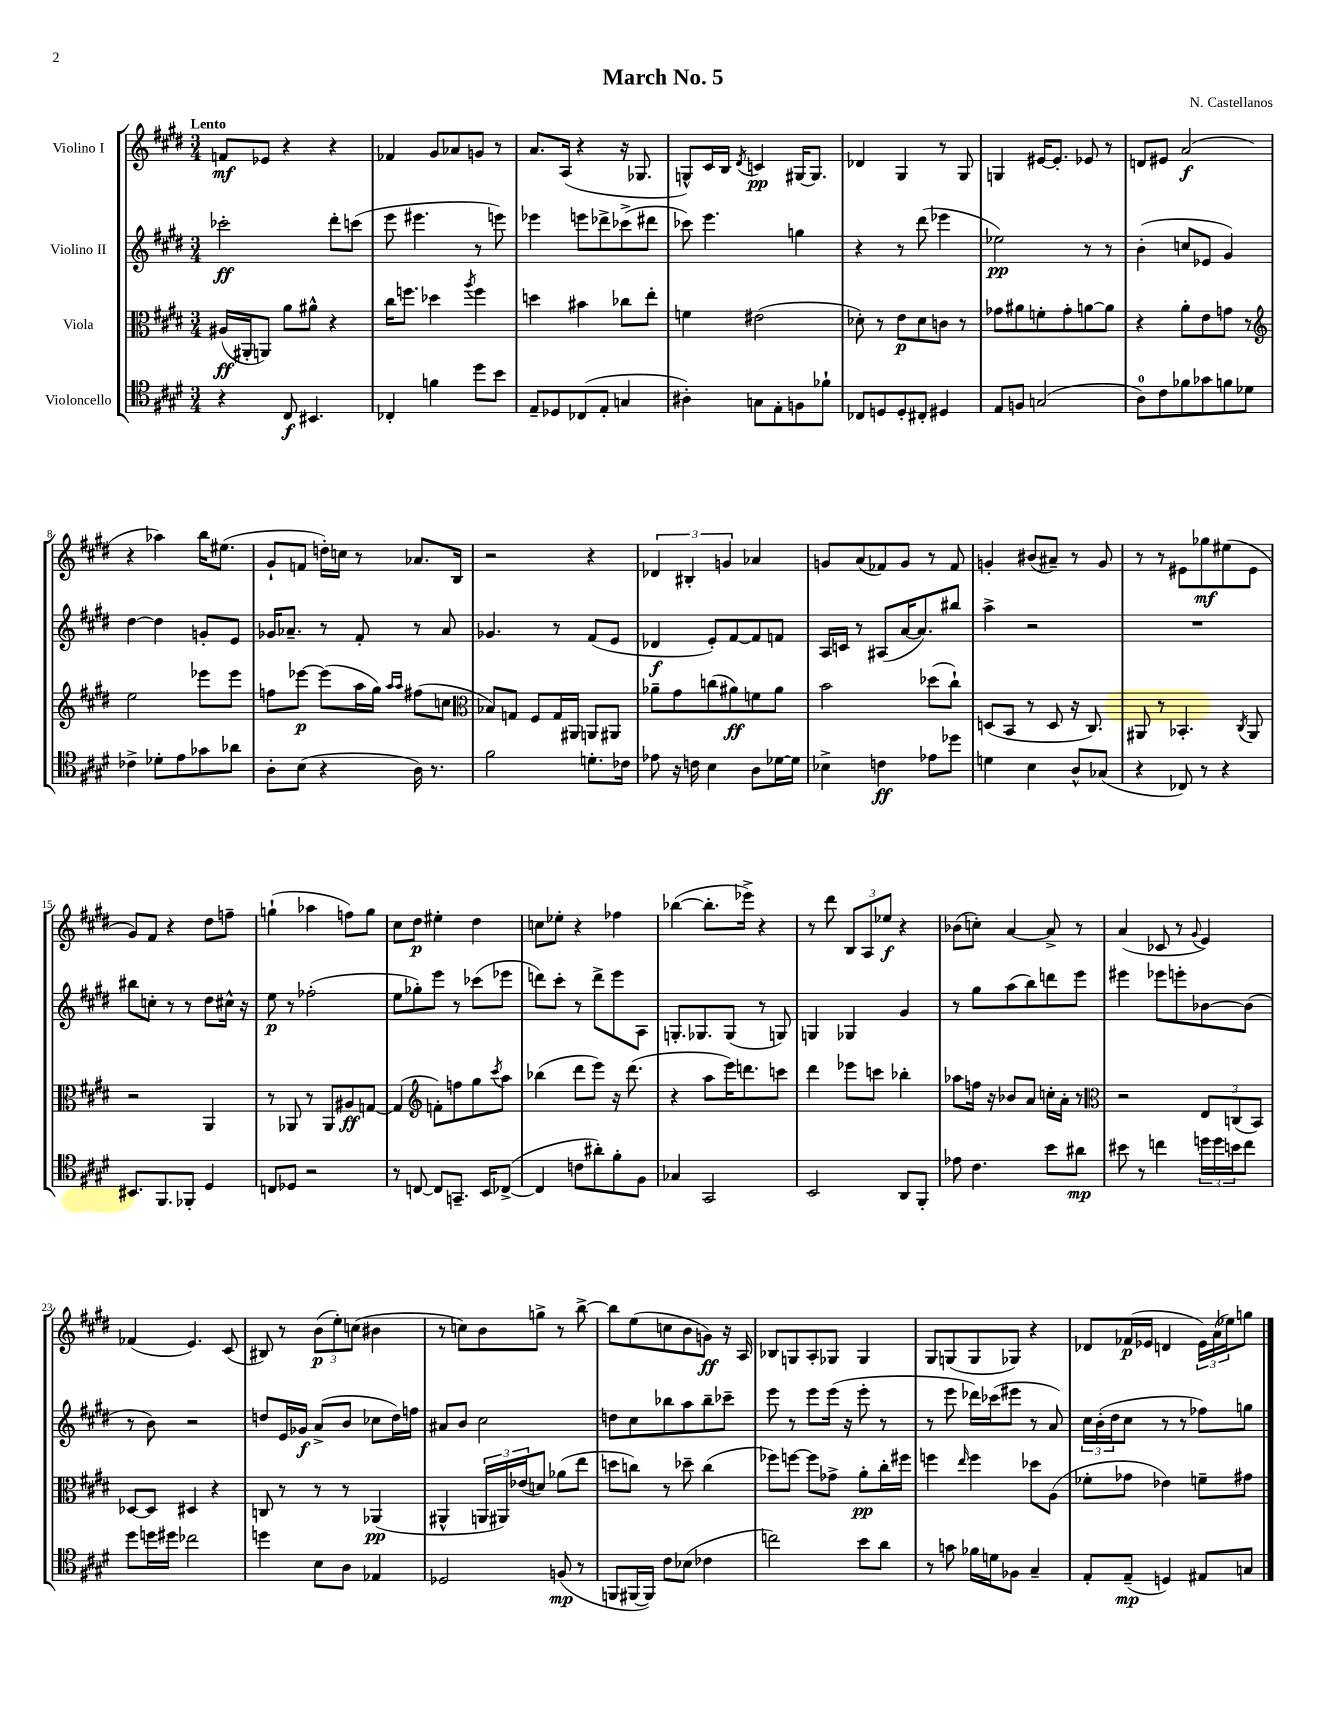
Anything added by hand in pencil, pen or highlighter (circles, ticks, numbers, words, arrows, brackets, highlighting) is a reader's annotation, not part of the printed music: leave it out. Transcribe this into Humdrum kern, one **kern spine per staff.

**kern	**dynam	**kern	**dynam	**kern	**dynam	**kern	**dynam
*part4	*part4	*part3	*part3	*part2	*part2	*part1	*part1
*staff4	*staff4	*staff3	*staff3	*staff2	*staff2	*staff1	*staff1
*I"Violoncello	*	*I"Viola	*	*I"Violino II	*	*I"Violino I	*
*clefC4	*	*clefC3	*	*clefG2	*	*clefG2	*
*k[f#c#g#d#]	*	*k[f#c#g#d#]	*	*k[f#c#g#d#]	*	*k[f#c#g#d#]	*
*M3/4	*	*M3/4	*	*M3/4	*	*M3/4	*
=1	=1	=1	=1	=1	=1	=1	=1
!	!	!	!	!	!	!LO:TX:a:B:t=Lento	!
4r	.	(16A#X/LL	ff	2ccc-X'\	ff	8fn/L	mf
.	.	16AA#X'/J	.	.	.	.	.
.	.	8AAn/J)	.	.	.	8e-X/J	.
8C#/	f	8a\L	.	.	.	4r	.
4.BB#X/	.	8a#X^^\J	.	.	.	.	.
.	.	4r	.	8ddd#'\L	.	4r	.
.	.	.	.	(8cccn\J	.	.	.
=2	=2	=2	=2	=2	=2	=2	=2
4C-X'/	.	16cc#\KL	.	8eee\	.	4f-X/	.
.	.	8.ffn\J	.	.	.	.	.
.	.	.	.	4.eee#X\	.	.	.
4fn\	.	4dd-X\	.	.	.	8g#/L	.
.	.	.	.	.	.	8a-X/	.
.	.	8qaa/	.	.	.	.	.
8dd#\L	.	4ff\	.	8r	.	8gn/J	.
8b\J	.	.	.	8eeen\)	.	8r	.
=3	=3	=3	=3	=3	=3	=3	=3
8E~/L	.	4ddn\	.	4eee-X\	.	8.a/L	.
8D-X/	.	.	.	.	.	.	.
.	.	.	.	.	.	(16A/Jk	.
(8C-X/	.	4b#X\	.	8eeen\L	.	4r	.
8E'/J	.	.	.	8ddd-X^\	.	.	.
4Gn/	.	8cc-X\L	.	(8ccc-X^\	.	16r	.
.	.	.	.	.	.	8.G-X/	.
.	.	8ee'\J	.	8ddd#X\J	.	.	.
=4	=4	=4	=4	=4	=4	=4	=4
4A#X'\)	.	4fn\	.	8ccc-X\)	.	8Gn^^/L)	.
.	.	.	.	4.eee\	.	16c#/L	.
.	.	.	.	.	.	16B/JJ	.
.	.	.	.	.	.	8qd#/	.
8Gn\L	.	(2e#X\	.	.	.	4cn/	pp
8E'\	.	.	.	.	.	.	.
8Fn\	.	.	.	4ggn\	.	[16G#X/KL	.
.	.	.	.	.	.	8.G#/J]	.
8f-X`\J	.	.	.	.	.	.	.
=5	=5	=5	=5	=5	=5	=5	=5
8C-X/L	.	8d-X'\)	.	4r	.	4d-X/	.
8Dn/	.	8r	.	.	.	.	.
8D'/	.	8e\L	p	8r	.	4G#/	.
8C#X'/J	.	8d-\	.	(8ddd#\	.	.	.
4D#X/	.	8cn\J	.	4eee-X\	.	8r	.
.	.	8r	.	.	.	8G#/	.
=6	=6	=6	=6	=6	=6	=6	=6
8E/L	.	8g-X\L	.	2ee-X\)	pp	4Gn/	.
8Fn/J	.	8a#X\	.	.	.	.	.
(2Gn/	.	8fn'\	.	.	.	[16e#X/KL	.
.	.	.	.	.	.	8.e#'/J]	.
.	.	8g-'\	.	.	.	.	.
.	.	[8an\	.	8r	.	8e-X/	.
.	.	8a\J]	.	8r	.	8r	.
=7	=7	=7	=7	=7	=7	=7	=7
8A\L)	.	4r	.	(4b'\	.	8dn/L	.
8c#\	.	.	.	.	.	8e#X/J	.
8f-X\	.	8a'\L	.	8ccn/L	.	(2a/	f
8g-X\	.	8e\	.	8e-X/J	.	.	.
8fn\	.	8gn\J	.	4g#/)	.	.	.
8d-X\J	.	8r	.	.	.	.	.
!!LO:LB:g=z
=8	=8	=8	=8	=8	=8	=8	=8
*	*	*clefG2	*	*	*	*	*
4c-X^\	.	2ee\	.	[4dd#\	.	4r	.
8d-X'\L	.	.	.	4dd#\]	.	4aa-X\)	.
8e\	.	.	.	.	.	.	.
8g-X\	.	8eee-X\L	.	8gn'/L	.	16bb\KL	.
.	.	.	.	.	.	(8.ee#X\J	.
8a-X\J	.	8eee-\J	.	8e/J	.	.	.
=9	=9	=9	=9	=9	=9	=9	=9
8A'\L	.	8ffn\L	.	16g-X/KL	.	8g#`/L	.
.	.	.	.	8.a-X~/J	.	.	.
(8B\J	.	[8eee-X\J	p	.	.	8fn/J	.
4r	.	(8eee-\L]	.	8r	.	16ddn'\LL)	.
.	.	.	.	.	.	16ccn\JJ	.
.	.	16aa\L	.	8f#'/	.	8r	.
.	.	16gg#\JJ)	.	.	.	.	.
.	.	16qqaa/LL	.	.	.	.	.
.	.	16qqaa/JJ	.	.	.	.	.
16A\)	.	(8ff#X\L	.	8r	.	8.a-X/L	.
8.r	.	.	.	.	.	.	.
.	.	8ccn\J	.	8a-/	.	.	.
.	.	.	.	.	.	16B/Jk	.
=10	=10	=10	=10	=10	=10	=10	=10
*	*	*clefC3	*	*	*	*	*
2f#\	.	8B-X/L)	.	4.g-X/	.	2r	.
.	.	8Gn/J	.	.	.	.	.
.	.	8F#/L	.	.	.	.	.
.	.	16G/L	.	8r	.	.	.
.	.	16AA#X/JJ	.	.	.	.	.
8.dn'\L	.	8AAn/L	.	(8f#/L	.	4r	.
.	.	8AA#X/J	.	8e/J	.	.	.
16c-X\Jk	.	.	.	.	.	.	.
=11	=11	=11	=11	=11	=11	=11	=11
8e-X\	.	8a-X~\L	.	4d-X/	f	6d-X/	.
16r	.	8g#\	.	.	.	.	.
.	.	.	.	.	.	6B#X'/	.
16cn\	.	.	.	.	.	.	.
4B\	.	(8ccn\	.	8e'/L)	.	.	.
.	.	.	.	.	.	6gn/	.
.	.	8a#X\)	ff	[8f#/	.	.	.
8A\L	.	8fn\	.	8f#/]	.	4a-X/	.
[16d-X\L	.	8a#\J	.	8fn/J	.	.	.
16d-\JJ]	.	.	.	.	.	.	.
=12	=12	=12	=12	=12	=12	=12	=12
4B-X^\	.	2b\	.	16A/LL	.	8gn/L	.
.	.	.	.	16cn/JJ	.	.	.
.	.	.	.	8r	.	(8a/	.
4cn\	ff	.	.	(8A#X/L	.	8f-X/)	.
.	.	.	.	[16a/K	.	8g/J	.
.	.	.	.	8.a/])	.	.	.
8e-X\L	.	(8dd-X\L	.	.	.	8r	.
8dd-X\J	.	8cc#`\J)	.	8bb#X/J	.	8f-/	.
=13	=13	=13	=13	=13	=13	=13	=13
4dn\	.	(8Dn/L	.	4aa^\	.	4gn'/	.
.	.	8BB/J	.	.	.	.	.
4B\	.	8r	.	2r	.	(8b#X/L	.
.	.	8D/	.	.	.	8a#X~/J)	.
8A^^/L	.	16r	.	.	.	8r	.
.	.	8.C#/)	.	.	.	.	.
(8G-X/J	.	.	.	.	.	8g/	.
=14	=14	=14	=14	=14	=14	=14	=14
4r	.	8AA#X/	.	2.r	.	8r	.
.	.	8r	.	.	.	8r	.
8C-X/)	.	4.BB-X'/	.	.	.	8e#X\L	.
8r	.	.	.	.	.	8gg-X\	mf
4r	.	.	.	.	.	(8ee#X\	.
.	.	8qC#/	.	.	.	.	.
.	.	8AA#/	.	.	.	8e#\J	.
!!LO:LB:g=z
=15	=15	=15	=15	=15	=15	=15	=15
8.BB#X/L	.	2r	.	8bb#X\L	.	8g#/L)	.
.	.	.	.	8ccn'\J	.	8f#/J	.
8.FF#/	.	.	.	.	.	.	.
.	.	.	.	8r	.	4r	.
8FF-X'/J	.	.	.	8r	.	.	.
4D#/	.	4AA/	.	8dd#\L	.	8dd#\L	.
.	.	.	.	16cc#X^^\Jk	.	8ffn~\J	.
.	.	.	.	16r	.	.	.
=16	=16	=16	=16	=16	=16	=16	=16
8Cn/L	.	8r	.	8ee\	p	(4ggn`\	.
8D-X/J	.	8AA-X/	.	8r	.	.	.
2r	.	8r	.	(2ff-X'\	.	4aa-X\	.
.	.	8AA-/L	.	.	.	.	.
.	.	8A#X/	ff	.	.	8ffn\L)	.
.	.	[8Gn/J	.	.	.	8gg\J	.
=17	=17	=17	=17	=17	=17	=17	=17
8r	.	(4G/]	.	8ee\L	.	8cc#\L	.
[8Cn/	.	.	.	8gg-X'\)	.	8dd#\J	p
*	*	*clefG2	*	*	*	*	*
8C/L]	.	8fn'\L)	.	8eee\J	.	4ee#X'\	.
8.GGn~/J	.	8ffn\	.	8r	.	.	.
.	.	8gg#\	.	(8ccc-X\L	.	4dd#\	.
16BB/KL	.	.	.	.	.	.	.
.	.	8qccc#/	.	.	.	.	.
([8C-X^/J	.	8aa\J	.	8eee-X\J	.	.	.
=18	=18	=18	=18	=18	=18	=18	=18
4C-/]	.	(4bb-X\	.	8dddn\L)	.	8ccn\L	.
.	.	.	.	8ccc#'\J	.	8ee-X'\J	.
8cn\L	.	8ddd#\L	.	8r	.	4r	.
8a#X'\)	.	8eee\J)	.	8ddd^\L	.	.	.
8f#'\	.	16r	.	8eee\	.	4ff-X\	.
.	.	(8.ddd#\	.	.	.	.	.
8F#\J	.	.	.	8A\J	.	.	.
=19	=19	=19	=19	=19	=19	=19	=19
4G-X/	.	4r	.	8.Gn'/L	.	([4bb-X\	.
.	.	.	.	8.G-X/	.	.	.
2GG#/	.	8aa\L	.	.	.	8.bb-'\L]	.
.	.	16eee\K)	.	(8G-/J	.	.	.
.	.	8.dddn\	.	.	.	16eee-X^\Jk)	.
.	.	.	.	8r	.	4r	.
.	.	8cccn\J	.	8Gn/)	.	.	.
=20	=20	=20	=20	=20	=20	=20	=20
2BB/	.	4ddd#\	.	4Gn/	.	8r	.
.	.	.	.	.	.	8ddd#\	.
.	.	8eee-X\L	.	4G-X/	.	12B/L	.
.	.	.	.	.	.	12A/	.
.	.	8cccn\J	.	.	.	.	.
.	.	.	.	.	.	12ee-X/J	f
8AA/L	.	4bb-X'\	.	4g#/	.	4r	.
8FF#'/J	.	.	.	.	.	.	.
=21	=21	=21	=21	=21	=21	=21	=21
8e-X\	.	8aa-X\L	.	8r	.	(8b-X\L	.
4.c#\	.	16ffn\Jk	.	8gg#\L	.	8ccn'\J)	.
.	.	16r	.	.	.	.	.
.	.	8b-X/L	.	(8aa\	.	[4a/	.
.	.	8a/J	.	8bb\)	.	.	.
8b\L	.	16ccn'\LL	.	8dddn\	.	8a^/]	.
.	.	16a'\JJ	.	.	.	.	.
8a#X\J	mp	8r	.	8eee\J	.	8r	.
=22	=22	=22	=22	=22	=22	=22	=22
*	*	*clefC3	*	*	*	*	*
8b#X\	.	2r	.	4eee#X\	.	(4a/	.
8r	.	.	.	.	.	.	.
4ccn\	.	.	.	8eee-X\L	.	8c-X/	.
.	.	.	.	8eeen'\	.	8r	.
.	.	.	.	.	.	8qqg#/	.
24ddn\LL	.	12E/L	.	[8b-X\	.	4e/)	.
24dd\	.	.	.	.	.	.	.
24bn\J	.	(12Cn/	.	.	.	.	.
8cc\J	.	.	.	(8b-\J]	.	.	.
.	.	12BB/J)	.	.	.	.	.
!!LO:LB:g=z
=23	=23	=23	=23	=23	=23	=23	=23
8dd#\L	.	[8D-X/L	.	8r	.	(4f-X/	.
16ddn\L	.	8D-/J]	.	8b\)	.	.	.
16dd#X\JJ	.	.	.	.	.	.	.
2cc-X\	.	4D#X/	.	2r	.	4.e/)	.
.	.	4r	.	.	.	.	.
.	.	.	.	.	.	(8c#/	.
=24	=24	=24	=24	=24	=24	=24	=24
4ddn\	.	8Cn/	.	8ddn/L	.	8B#X/)	.
.	.	8r	.	16e/L	.	8r	.
.	.	.	.	16g-X/JJ	f	.	.
8B\L	.	8r	.	(8a^/L	.	(12b\L	p
.	.	.	.	.	.	12ee'\)	.
8A\J	.	8r	.	8b/J	.	.	.
.	.	.	.	.	.	(12ccn\J	.
4E-X/	.	(4AA-X/	pp	8cc-X\L	.	4b#X\	.
.	.	.	.	16dd\L)	.	.	.
.	.	.	.	16ffn\JJ	.	.	.
=25	=25	=25	=25	=25	=25	=25	=25
2D-X/	.	4AA#X^^/	.	8a#X/L	.	8r	.
.	.	.	.	8b/J	.	8ccn\L)	.
.	.	24AAn/LL	.	2cc#\	.	8b\	.
.	.	24AA#X/)	.	.	.	.	.
.	.	(24e-X/J	.	.	.	.	.
.	.	8dn/J)	.	.	.	8ggn^\J	.
(8Fn/	mp	(8a-X\L	.	.	.	8r	.
8r	.	8ee\J	.	.	.	[8bb^\	.
=26	=26	=26	=26	=26	=26	=26	=26
8FFn/L	.	8ddn\L	.	8ddn\L	.	8bb\L]	.
[16FF#X/L	.	8ccn\J)	.	8cc#\	.	(8ee\	.
16FF#/JJ])	.	.	.	.	.	.	.
8c#\L	.	8r	.	8bb-X\	.	8ccn\	.
(8B-X\J	.	8dd-X~\	.	8aa\	.	8b\	.
4c-X\	.	(4cc\	.	8bb-~\	.	8gn\J)	ff
.	.	.	.	8ccc-X~\J	.	16r	.
.	.	.	.	.	.	16A/	.
=27	=27	=27	=27	=27	=27	=27	=27
2ccn\)	.	8ff-X\L)	.	8eee\	.	8B-X/L	.
.	.	[8ffn\J	.	8r	.	8Gn/	.
.	.	8ff\L]	.	8eee\L	.	8A'/	.
.	.	8g-X^\J	.	(16eee\Jk	.	8G-X/J	.
.	.	.	.	16r	.	.	.
8b\L	.	8a'\L	pp	8eee'\	.	4G-/	.
8a\J	.	16cc#'\L	.	8r	.	.	.
.	.	16ff#X\JJ	.	.	.	.	.
=28	=28	=28	=28	=28	=28	=28	=28
8r	.	4ffn\	.	8r	.	8G#/L	.
8gn\	.	.	.	8eee\	.	(8Gn/	.
.	.	16qqee/	.	.	.	.	.
16f-X\LL	.	4ff\	.	16ddd-X\LL)	.	8G/	.
16dn\J	.	.	.	(16ccc-X\J	.	.	.
8F-X\J	.	.	.	8eee#X\J	.	8G-X/J)	.
4G#~/	.	8dd-X\L	.	8r	.	4r	.
.	.	(8A\J	.	8a/)	.	.	.
=29	=29	=29	=29	=29	=29	=29	=29
8E'/L	.	8f-X'\L	.	24cc#\LL	.	8d-X/L	.
.	.	.	.	(24b'\	.	.	.
.	.	.	.	24dd#\J	.	.	.
(8E~/J	mp	8g-X\J	.	8cc#\J	.	(16f-X/L	p
.	.	.	.	.	.	16e-X/JJ	.
4Dn/)	.	4e-X\)	.	8r	.	4dn/	.
.	.	.	.	8r	.	.	.
8E#X/L	.	8fn~\L	.	8ff-X\L)	.	24e-\LL)	.
.	.	.	.	.	.	(24a\	.
.	.	.	.	.	.	24ee-X\J)	.
8Gn/J	.	8g#X\J	.	8ggn\J	.	8ggn\J	.
==	==	==	==	==	==	==	==
*-	*-	*-	*-	*-	*-	*-	*-
